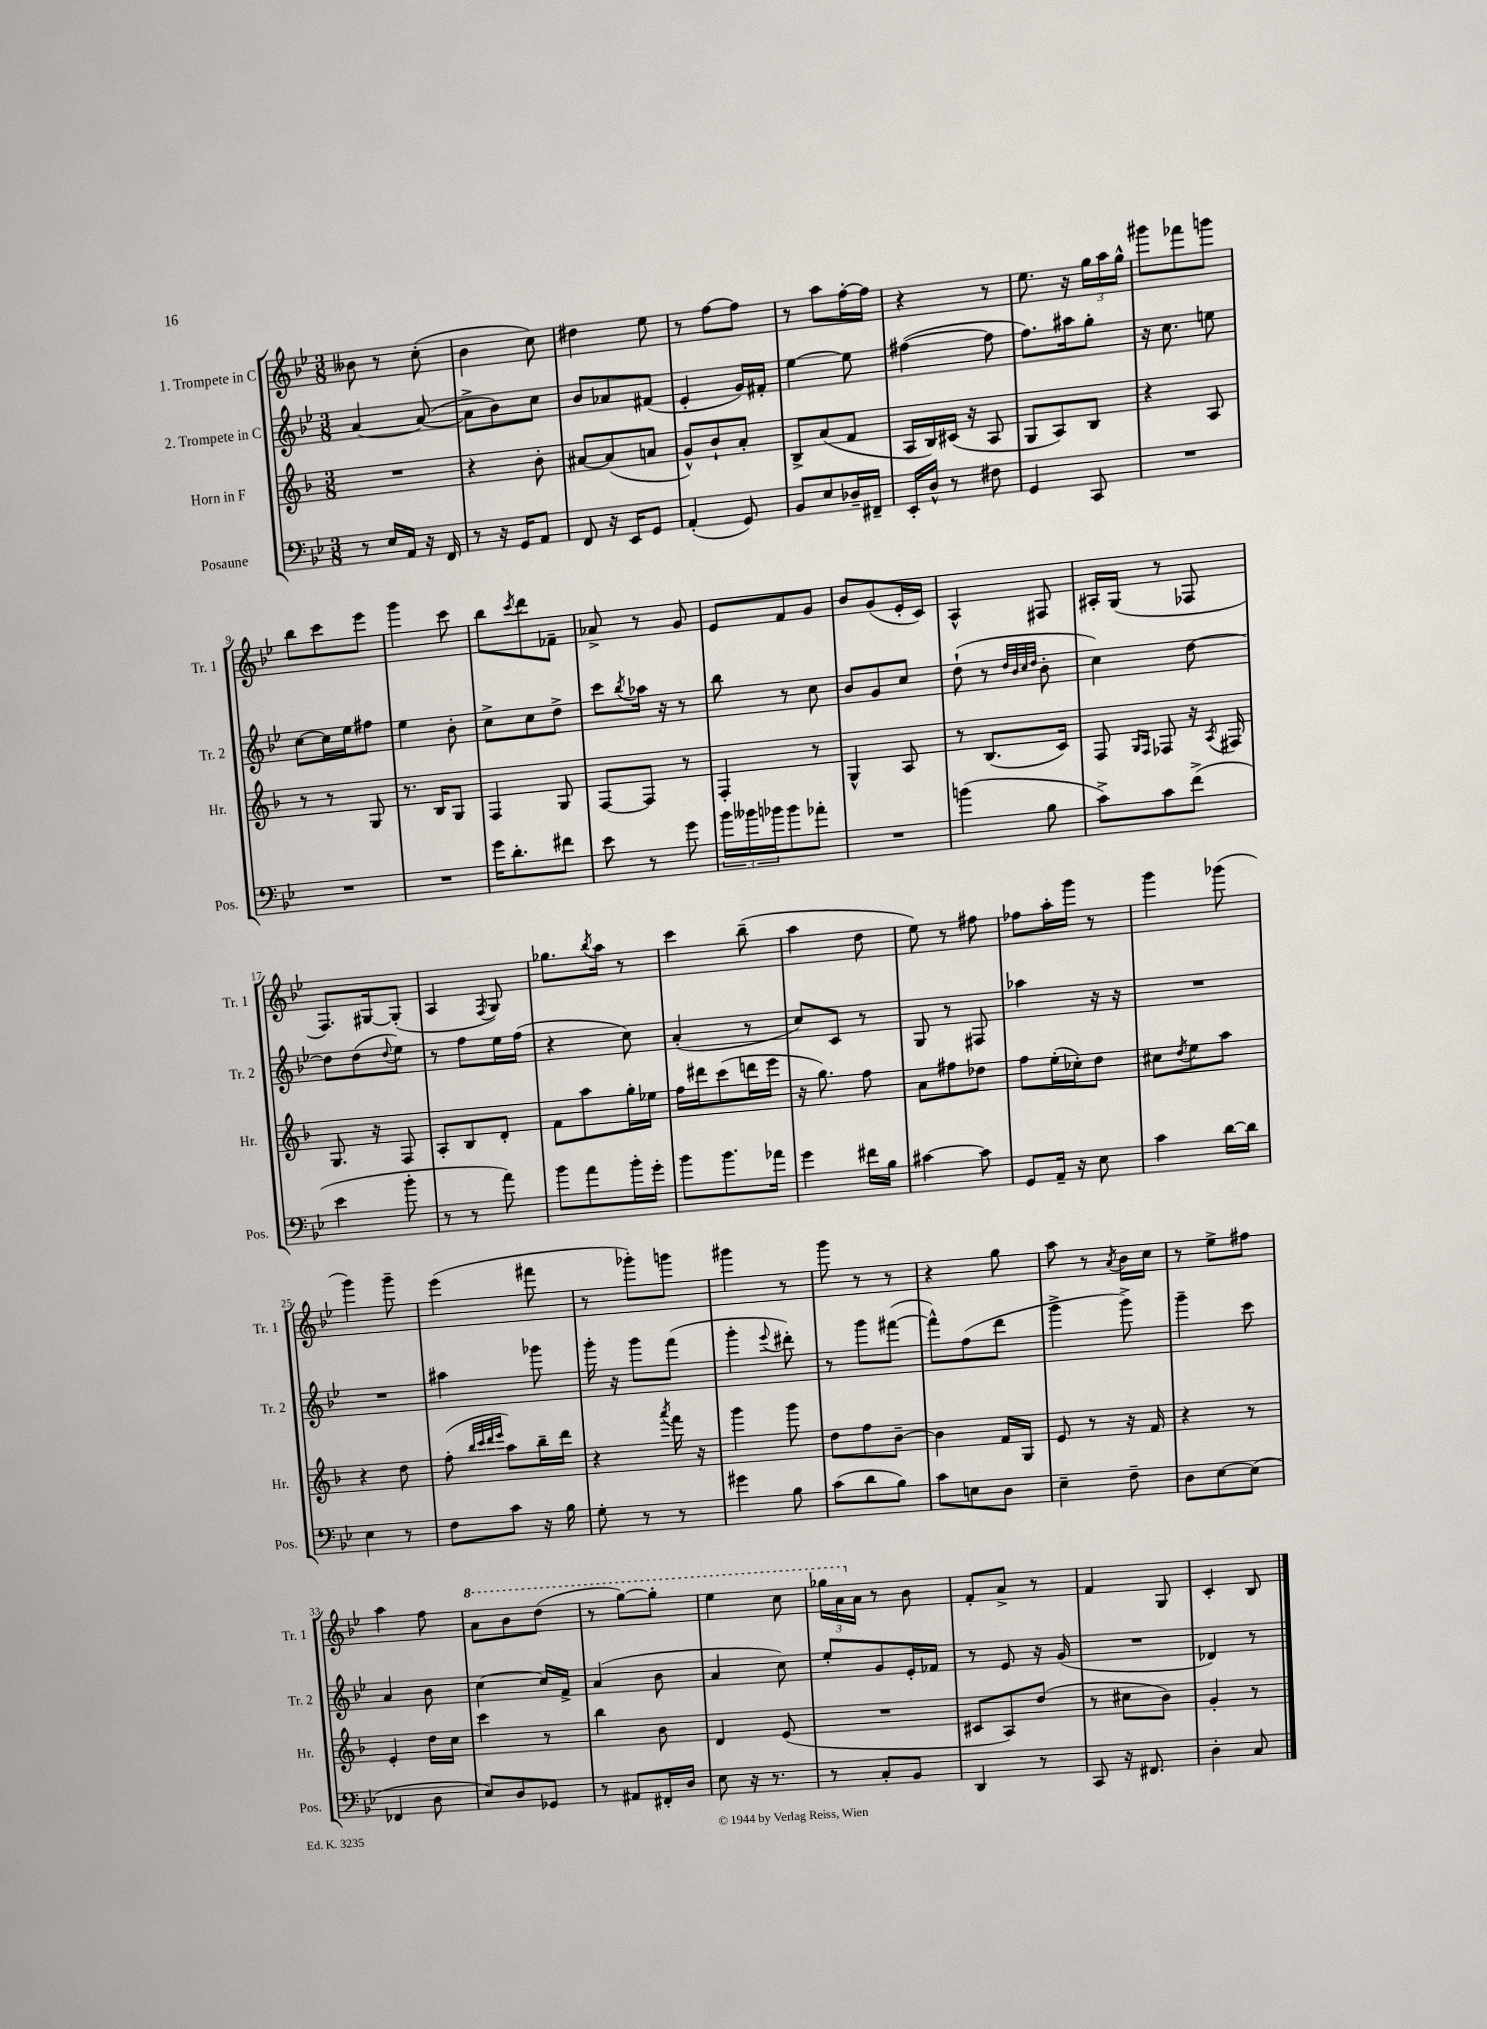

**kern	**kern	**kern	**kern
*staff4	*staff3	*staff2	*staff1
*clefF4	*clefG2	*clefG2	*clefG2
*k[b-e-]	*k[b-]	*k[b-e-]	*k[b-e-]
*M3/8	*M3/8	*M3/8	*M3/8
8r	4.r	[4a/	8b--\
16E-/LL	.	.	8r
16AA/JJ	.	.	.
16r	.	(8a/_	(8cc'\
16FF/	.	.	.
=	=	=	=
8r	4r	8a^\]L	4b-\
16r	.	8b-\)	.
16GG/LK	.	.	.
8AA/J	8b-'\	8cc\J	8cc\)
=	=	=	=
8FF/	[8a#/L	8b-/L	4dd#\
16r	(8a#/]	8a-/	.
16EE-/LK	.	.	.
8GG/J	8a/J	(8f#/J	8ee-\
=	=	=	=
(4AA'/	8g^^/L)	4e-'/	8r
.	8b-`/	.	[8ff\L
8GG/)	8a'/J	16g/LL)	8ff\]J
.	.	16f#'/JJ	.
=	=	=	=
8BB-/L	8B-^/L	[4ee-\	8r
8E-/	(8a/	.	8aa\L
16D-~/L	8f/J	8ee-\]	[16ff'\L
16FF#~/JJ	.	.	16ff\]JJ
=	=	=	=
16EE-'/LL	16A/LL	([4ff#\	4r
16D^^/JJ	16B-/)	.	.
8r	(16c#/JJ	.	.
.	16r	.	.
8F#\	8A/	8ff#\]	8r
=	=	=	=
4GG/	8G/L	8.ff\L)	8.ee-\
.	8A/)	.	.
.	.	16aa#\k	16r
8CC/	8B-/J	8gg'\J	24gg\LL
.	.	.	24aa\
.	.	.	24gg^^\JJ
=	=	=	=
4.r	4r	16r	8ggg#\L
.	.	8.cc\	.
.	.	.	8fff-\
.	8A/	8ee\	8ggg\J
=	=	=	=
4.r	8r	[8cc\L	8bb-\L
.	8r	16cc\]L	8ccc\
.	.	16ee-\J	.
.	8G/	8ff#\J	8eee-\J
=	=	=	=
4.r	8.r	4ee-\	4ggg\
.	16B-/LK	.	.
.	8G/J	8b-'\	8ccc\
=	=	=	=
16g\LK	4F/	8cc^\L	8bb-\L
8.d'\	.	.	.
.	.	.	8qccc/
.	.	8cc\	8ddd\
8f#\J	8G/	8dd^\J	8f-~\J
=	=	=	=
8e-\	[8F/L	8ccc\L	8a-^/
.	.	8qbb-/	.
8r	8F/]J	16aa-\Jk	8r
.	.	16r	.
8g\	8r	8r	8g/
=	=	=	=
24b-\LL	4F'/	8bb-\	8e-/L
24b--\	.	.	.
24b-\J	.	.	.
8b-\	.	8r	8f/
8a-'\J	8r	8cc\	8g/J
=	=	=	=
4.r	4G^^/	8b-/L	8b-/L
.	.	8g/	(8g/
.	8A/	8cc/J	16e-'/L
.	.	.	16c/JJ)
=	=	=	=
(4b\	8r	(8dd`\	4A^^/
.	(8.B-/L	8r	.
.	.	32qqdd/LLL	.
.	.	32qqb-/	.
.	.	32qqcc/	.
.	.	32qqdd/JJJ	.
8B-\	.	8b-'\	8F#/
.	16c/Jk)	.	.
=	=	=	=
8c^\L)	8F/	4cc\)	16A#'/LL
.	.	.	(16G/JJ
.	16qqG/LL	.	.
.	16qqF/JJ	.	.
8c\	8F-/	.	8r
(8f^\J	16r	[8dd\	8F-/
.	8qA/	.	.
.	16F#/	.	.
=	=	=	=
4e-\	8.G/	8dd\]L	8.F/L)
.	.	(8dd\	.
.	16r	.	[16G#/k
.	.	8qqdd/	.
8b-'\	8F/	8ee-\J)	(8G#'/]J
=	=	=	=
8r	8A'/L	8r	4A/
8r	8B-/	8ff\L	.
.	.	.	8qF/
8a\)	8d'/J	16ee-\L	8G/)
.	.	(16ff\JJ	.
=	=	=	=
8b-\L	8f\L	4r	8.gg-\L
8a\	8aa\	.	.
.	.	.	8qbb-/
.	.	.	16aa\Jk
16b-'\L	16gg'\L	8cc\)	8r
16g'\JJ	16ee-\JJ	.	.
=	=	=	=
8b-\L	16ff\LL	(4a'/	4ccc\
.	16ddd#\J	.	.
8.b-\	(8ccc\	.	.
.	16ddd\L	8r	(8bb-~\
16a-\Jk	16eee\JJ	.	.
=	=	=	=
4g\	16r	8cc/L)	4aa\
.	8.gg\)	.	.
.	.	8c/J	.
16f#\LL	8ff\	8r	8dd\
16B-\JJ	.	.	.
=	=	=	=
[4c#\	8a\L	8G/	8ee-\)
.	8ff#\	8r	8r
8c#\]	8dd-\J	8F#/	8ff#\
=	=	=	=
8GG/L	8ff\L	4aa-\	8ff-\L
16AA~/Jk	(16ee'\L	.	16aa'\L
16r	16cc-'\J)	.	16ggg\JJ
8E-\	8dd\J	16r	8r
.	.	16r	.
=	=	=	=
4c\	8cc#\L	4.r	4ggg\
.	8qdd/	.	.
.	8ee\	.	.
[16d\LL	8aa\J	.	(8ggg-\
16d\]JJ	.	.	.
=	=	=	=
4E-\	4r	4.r	4ggg\)
8r	8dd\	.	8ggg~\
=	=	=	=
8F\L	(8ff'\	4aa#\	(4eee-\
.	32qqbb-/LLL	.	.
.	32qqccc/	.	.
.	32qqddd/	.	.
.	32qqeee/JJJ	.	.
8c\J	8aa\L)	.	.
16r	16bb-~\L	8ggg-\	8fff#\
16B-\	16ddd\JJ	.	.
=	=	=	=
8G'\	4r	16ggg'\	8r
.	.	16r	.
8r	.	8ggg\L	8ggg-'\L)
.	8qaaa/	.	.
8r	16fff\	(8fff\J	8ggg\J
.	16r	.	.
=	=	=	=
4g#\	4ggg\	4ggg'\	4ggg#\
.	.	8qqeee-/	.
8B-\	8ggg\	8ddd#'\)	8r
=	=	=	=
(8c\L	8dd\L	8r	8ggg\
8d\	8ff\	8ggg\L	8r
8B-\J)	[8b-~\J	([8fff#\J	8r
=	=	=	=
8c\L	4b-\]	8fff#^^\]L)	4r
8E\	.	(8ff\	.
8D\J	16f/LL	8ddd\J	8gg\
.	16G/JJ	.	.
=	=	=	=
4E-~\	8e/	4ggg^\	8aa\
.	8r	.	8r
.	.	.	8qa/
8F~\	16r	8ggg^\)	16b-\LL
.	16f/	.	16cc\JJ
=	=	=	=
8D\L	4r	4ggg~\	8r
[8E-\	.	.	8ee-^\L
(8E-\]J	8r	8ccc\	8ff#\J
=	=	=	=
4FF-/	4e'/	4a/	4aa\
8D\	16dd\LL	8b-\	8ff\
.	16cc\JJ	.	.
=	=	=	=
8E-/L)	4ccc\	[4cc\	8aa\L
8D/	.	.	8bb-\
8GG-/J	8r	16cc/]LL	(8ddd\J
.	.	16f^/JJ	.
=	=	=	=
8r	4bb-\	(4a/	8r
8AA#/L	.	.	[8ggg\L)
16FF#'/L	8b-\	8b-\	8ggg'\]J
16D/JJ	.	.	.
=	=	=	=
8E-\	4d/	4a/	4eee-\
16r	.	.	.
8.r	.	.	.
.	(8e/	8cc\)	8ccc\
=	=	=	=
8r	4.r	8ee-'/L	24ggg-\LL
.	.	.	24aa\
.	.	.	24a\JJ
8C'/L	.	8g/	8r
8BB-/J	.	16e-'/L	8b-\
.	.	16f-/JJ	.
=	=	=	=
4DD/	8c#/L	8r	8f'/L
.	8A/)	8e-/	8a^/J
8r	(8dd/J	16r	8r
.	.	(16g/	.
=	=	=	=
8CC/	8r	4.r	4f/
16r	8cc#\L	.	.
8.FF#/	.	.	.
.	8b-\J)	.	8G/
=	=	=	=
4D'\	4g'/	4d-/)	4c'/
8C/	8r	8r	8B-/
==	==	==	==
*-	*-	*-	*-
